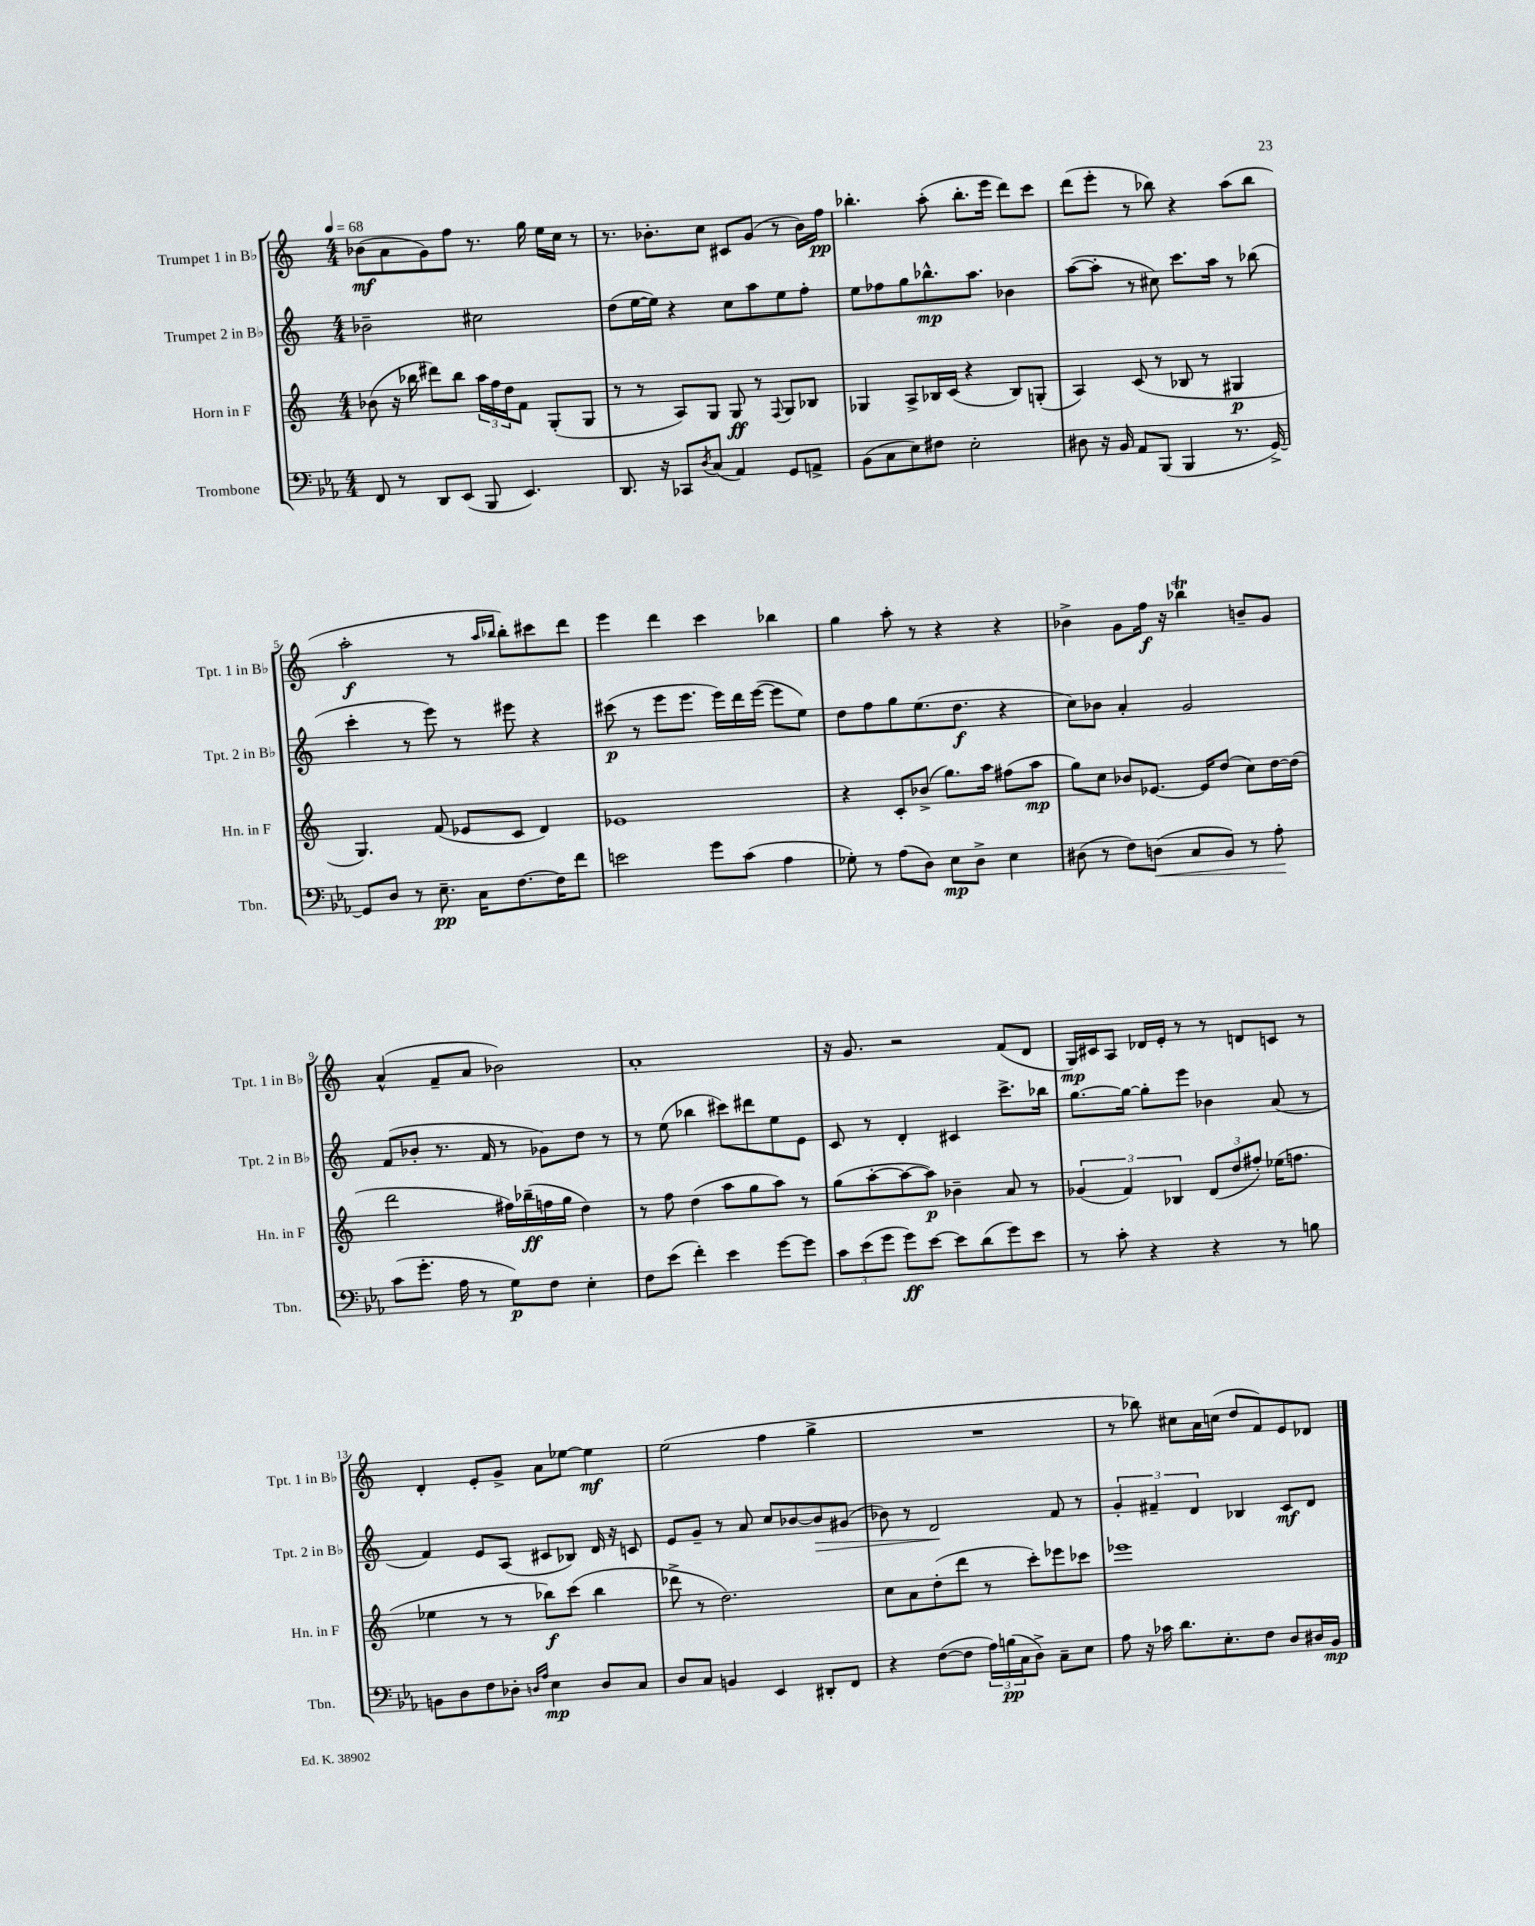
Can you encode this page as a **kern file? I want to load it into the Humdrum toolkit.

**kern	**kern	**kern	**kern
*staff4	*staff3	*staff2	*staff1
*clefF4	*clefG2	*clefG2	*clefG2
*k[b-e-a-]	*k[]	*k[]	*k[]
*M4/4	*M4/4	*M4/4	*M4/4
*MM68	*MM68	*MM68	*MM68
8FF	(8b-	2b-~	(8b-
8r	16r	.	8a
.	16bb-	.	.
8DD	8ddd#)	.	8g)
(8EE-	8bb-	.	8ff
8BBB-	24aa	2cc#	8.r
.	24ff	.	.
.	24dd	.	.
4.EE-)	8f	.	.
.	.	.	16gg
.	(8G'	.	16ee
.	.	.	16cc
.	8G	.	8r
=	=	=	=
8.DD	8r	(8dd	8.r
.	8r	[16ee	.
16r	.	16ee])	8.b-'
8CC-	8A)	4r	.
8qD	.	.	.
(8C	8G	.	8cc
4AA-)	8G	8cc	8c#
.	8r	8aa	(8g
.	8qqF	.	.
8GG	8G	8ee	8r
8AA^	8B-	8ff'	16b-)
.	.	.	16ff
=	=	=	=
(8BB-	4G-	8ee	4.bb-'
8C	.	8ff-	.
8E-)	8A^	8gg	.
8F#	16B-	8.bb-^^	(8aa'
.	(16c	.	.
2E-'	4r	.	8.bb-'
.	.	8.aa	.
.	.	.	16eee
.	8B-)	4b-	8ddd)
.	(8G'	.	8ccc
=	=	=	=
8D#	4A)	([8aa	(8ddd
16r	.	8aa']	8eee'
16BB-	.	.	.
8AA-	(8c	8r	8r
(8BBB-	8r	8cc#)	8bb-)
4BBB-	8B-	8.ccc	4r
.	8r	.	.
.	.	16aa	.
8.r	4G#	8r	(8aa
.	.	(8bb-	8bb-
[16GG^)	.	.	.
=	=	=	=
8GG]	4.G)	4ccc'	2aa'
8D	.	.	.
8r	.	8r	.
8.E-~	(8f	8eee)	.
.	8e-	8r	8r
16C	.	.	.
.	.	.	16qqaa
.	.	.	16qqbb-
[8.F	8c	8eee#	8bb-')
.	4d)	4r	8ccc#
16F]	.	.	.
8f	.	.	8ddd
=	=	=	=
2e	1e-	(8ccc#	4eee
.	.	8r	.
.	.	8eee	4ddd
.	.	8.eee	.
8g	.	.	4ccc
.	.	16eee)	.
(8c	.	16ddd	.
.	.	([16eee	.
4A-	.	8eee]	4bb-
.	.	8ee)	.
=	=	=	=
8G-')	4r	8dd	4gg
8r	.	8ff	.
(8A-	8c'	8gg	8aa'
8D)	(8b-^	(8.ee	8r
8E-	8.gg)	.	4r
.	.	8.dd	.
8D^	.	.	.
.	16aa	.	.
4E-	(8ff#	4r	4r
.	8aa	.	.
=	=	=	=
(8D#	8gg)	8cc)	4b-^
8r	8cc	8b-	.
8F)	8b-	4a'	8g
(8D	[8.e-	.	16ff
.	.	.	16r
8C	.	2g	4bb-
.	16e-]	.	.
8BB-)	(8dd	.	.
8r	8cc)	.	8b~
8A-'	[16dd	.	8g
.	(16dd]	.	.
=	=	=	=
(8c	2ddd	(8f	(4a^^
8.g'	.	8b-'	.
.	.	8.r	8f~
16A-	.	.	.
8r	.	.	8a
.	.	16f	.
8G)	16ff#)	8r	2b-)
.	(16bb-~	.	.
8F	16ff	8g-)	.
.	16gg	.	.
4E-'	4dd)	8dd	.
.	.	8r	.
=	=	=	=
8F	8r	8r	1a'
(8e-	8ff	(8ee	.
4f')	(4dd	4bb-	.
4e-	8aa	8ccc#)	.
.	8gg	8ddd#	.
[8g	8aa)	8ee	.
8g]	8r	8e	.
=	=	=	=
12c	(8gg	8c	16r
.	.	.	8.g
(12e-	.	.	.
.	[8aa'	8r	.
12g	.	.	.
8g)	8aa_	4d'	2r
[8e-	8aa])	.	.
8e-]	4b-~	4c#	.
(8d	.	.	.
8g)	8a	8.ccc^	(8f
8e-	8r	.	8d
.	.	16bb-	.
=	=	=	=
8r	(6g-	[8.gg	16G)
.	.	.	16c#
8c'	.	.	8A
.	6f)	.	.
.	.	16gg_	.
4r	.	8gg']	16d-
.	.	.	16e'
.	6B-	.	.
.	.	8eee	8r
4r	(12d	4b-	8r
.	12dd	.	.
.	.	.	8d
.	12ff#')	.	.
8r	(16ee-	(8a	8c
.	8.ff	.	.
8B	.	8r	8r
=	=	=	=
8BB	4ee-	4f)	4d'
8D	.	.	.
8F	8r	8e	8e'
8D-'	8r	(8A	8g^
16qqD	.	.	.
16qqA-	.	.	.
4E-	8bb-)	8c#	8a
.	(8ccc	8B-)	[8ee-
8D	4bb-	16d	4ee-]
.	.	16r	.
8C	.	8c	.
=	=	=	=
8D	8ddd-^	8e	(2ee
8C	8r	8g~	.
4BB	2.dd)	8r	.
.	.	8a	.
4EE-	.	8cc	4ff
.	.	[8b-	.
8DD#'	.	8b-]	4gg^
8FF	.	(8g#	.
=	=	=	=
4r	8cc	8b-)	1r
.	8a	8r	.
([8F	(8dd'	2d	.
8F]	8ddd	.	.
24A-)	8r	.	.
(24B	.	.	.
24C	.	.	.
8D^)	8ccc')	.	.
8C~	8eee-	8f	.
8E-	8ccc-	8r	.
=	=	=	=
8A-	1eee-	6g'	8r
16r	.	.	8bb-)
.	.	6f#~	.
16c-	.	.	.
8.d	.	.	8cc#
.	.	6d	.
.	.	.	16a
8.E-'	.	.	(16cc
.	.	4B-	8dd
8F	.	.	8f)
8D	.	8c	8e
16D#	.	8d	8d-
16BB-	.	.	.
==	==	==	==
*-	*-	*-	*-
